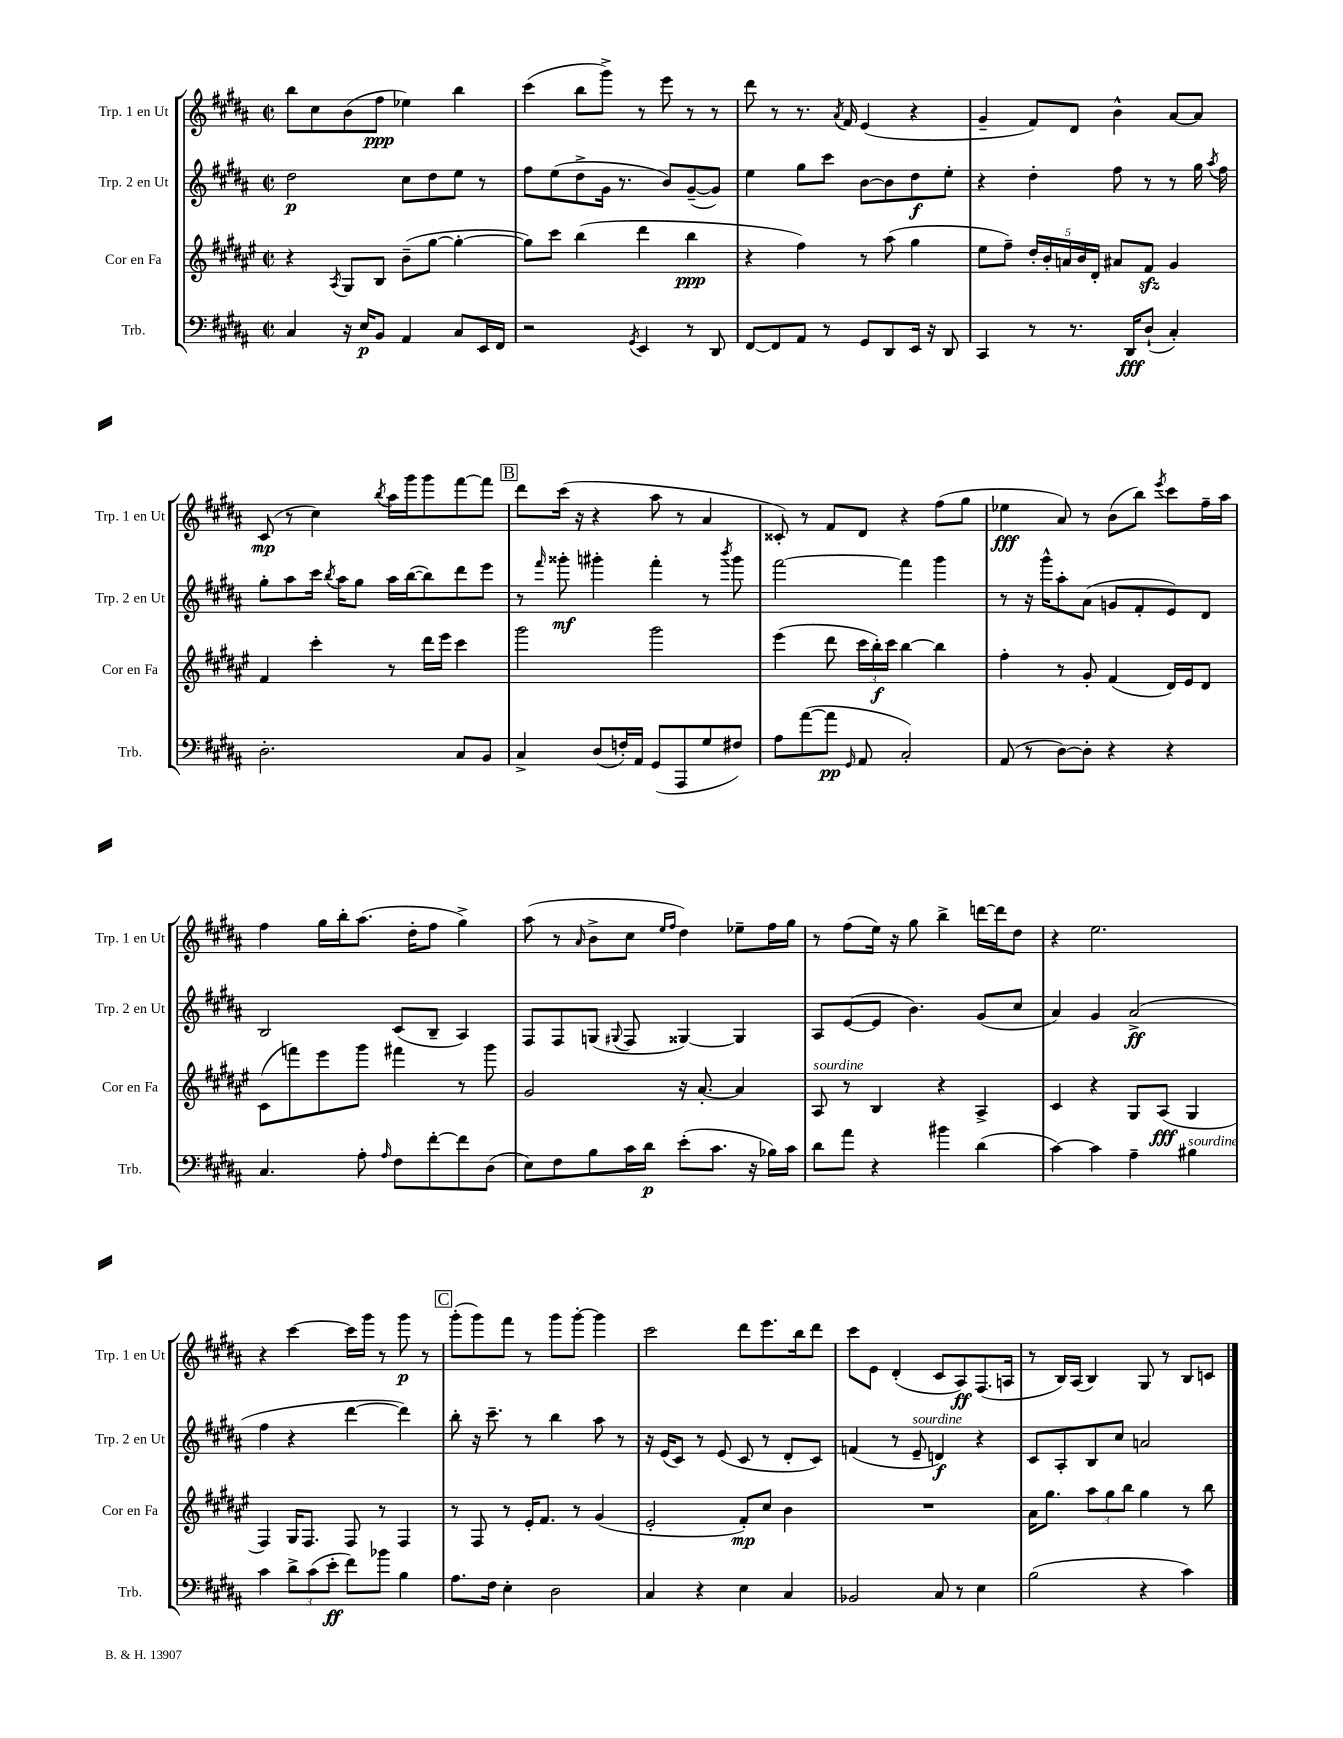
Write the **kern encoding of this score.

**kern	**dynam	**kern	**dynam	**kern	**dynam	**kern	**dynam
*part4	*part4	*part3	*part3	*part2	*part2	*part1	*part1
*staff4	*staff4	*staff3	*staff3	*staff2	*staff2	*staff1	*staff1
*I"Trb.	*	*I"Cor en Fa	*	*I"Trp. 2 en Ut	*	*I"Trp. 1 en Ut	*
*I'Trb.	*	*I'Cor en Fa	*	*I'Trp. 2 en Ut	*	*I'Trp. 1 en Ut	*
*clefF4	*	*clefG2	*	*clefG2	*	*clefG2	*
*k[f#c#g#d#a#]	*	*k[f#c#g#d#a#e#]	*	*k[f#c#g#d#a#]	*	*k[f#c#g#d#a#]	*
*M2/2	*	*M2/2	*	*M2/2	*	*M2/2	*
*met(c|)	*	*met(c|)	*	*met(c|)	*	*met(c|)	*
=8	=8	=8	=8	=8	=8	=8	=8
4C#/	.	4r	.	2dd#\	p	8bb\L	.
.	.	.	.	.	.	8cc#\	.
.	.	8qA#/	.	.	.	.	.
16r	.	8G#/L	.	.	.	(8b\	.
16E/KL	p	.	.	.	.	.	.
8BB/J	.	8B/J	.	.	.	8ff#\J	ppp
4AA#/	.	(8b~\L	.	8cc#\L	.	4ee-X\)	.
.	.	[8gg#\J	.	8dd#\	.	.	.
8C#/L	.	4gg#'\_	.	8ee\J	.	4bb\	.
16EE/L	.	.	.	8r	.	.	.
16FF#/JJ	.	.	.	.	.	.	.
=9	=9	=9	=9	=9	=9	=9	=9
2r	.	8gg#\L])	.	8ff#\L	.	(4ccc#\	.
.	.	8ccc#\J	.	(8ee\	.	.	.
.	.	(4bb\	.	8dd#^\	.	8bb\L	.
.	.	.	.	16g#\Jk	.	8ggg#^\J)	.
.	.	.	.	8.r	.	.	.
8qGG#/	.	.	.	.	.	.	.
4EE/	.	4ddd#\	.	.	.	8r	.
.	.	.	.	8b/L)	.	8eee\	.
8r	.	4bb\	ppp	([8g#~/	.	8r	.
8DD#/	.	.	.	8g#/J])	.	8r	.
=10	=10	=10	=10	=10	=10	=10	=10
[8FF#/L	.	4r	.	4ee\	.	8ddd#\	.
8FF#/]	.	.	.	.	.	8r	.
8AA#/J	.	4ff#\)	.	8gg#\L	.	8.r	.
8r	.	.	.	8ccc#\J	.	.	.
.	.	.	.	.	.	8qa#/	.
.	.	.	.	.	.	16f#/	.
8GG#/L	.	8r	.	[8b\L	.	(4e/	.
8DD#/	.	(8aa#\	.	8b\]	.	.	.
16EE/Jk	.	4gg#\	.	8dd#\	f	4r	.
16r	.	.	.	.	.	.	.
8DD#/	.	.	.	8ee'\J	.	.	.
=11	=11	=11	=11	=11	=11	=11	=11
4CC#/	.	8ee#\L	.	4r	.	4g#~/	.
.	.	8ff#~\J)	.	.	.	.	.
8r	.	20dd#'/LL	.	4dd#'\	.	8f#/L)	.
.	.	20b'/	.	.	.	.	.
.	.	20an/	.	.	.	.	.
8.r	.	.	.	.	.	8d#/J	.
.	.	20b/	.	.	.	.	.
.	.	20d#'/JJ	.	.	.	.	.
.	.	8a#X/L	.	8ff#\	.	4b^^\	.
16DD#/KL	fff	.	.	.	.	.	.
(8D#`/J	.	8f#zz/J	.	8r	.	.	.
4C#'/)	.	4g#/	.	8r	.	[8a#/L	.
.	.	.	.	16gg#\	.	8a#/J]	.
.	.	.	.	8qaa#/	.	.	.
.	.	.	.	16ff#\	.	.	.
!!LO:LB:g=z
=12	=12	=12	=12	=12	=12	=12	=12
2.D#'\	.	4f#/	.	8gg#'\L	.	(8c#/	mp
.	.	.	.	8aa#\	.	8r	.
.	.	4ccc#'\	.	16ccc#\Jk	.	4cc#\)	.
.	.	.	.	8qbb/	.	.	.
.	.	.	.	16aa#\KL	.	.	.
.	.	.	.	8gg#\J	.	.	.
.	.	.	.	.	.	8qbb/	.
.	.	8r	.	16aa#\LL	.	16aa#\LL	.
.	.	.	.	([16bb\J	.	16ggg#\J	.
.	.	16ddd#\LL	.	8bb\])	.	8ggg#\	.
.	.	16eee#\JJ	.	.	.	.	.
8C#/L	.	4ccc#\	.	8ddd#\	.	[8fff#\	.
8BB/J	.	.	.	8eee\J	.	8fff#\J]	.
!!LO:REH:place=s1:t=B
=13	=13	=13	=13	=13	=13	=13	=13
4C#^/	.	2ggg#\	.	8r	.	8ddd#\L	.
.	.	.	.	16qqfff#/	.	.	.
.	.	.	.	8ggg##X'\	mf	(16ccc#\Jk	.
.	.	.	.	.	.	16r	.
(8D#/L	.	.	.	4ggg#X'\	.	4r	.
16Fn'/L)	.	.	.	.	.	.	.
16AA#/JJ	.	.	.	.	.	.	.
(8GG#/L	.	2ggg#\	.	4fff#'\	.	8aa#\	.
8AAA#/	.	.	.	.	.	8r	.
8G#/	.	.	.	8r	.	4a#/	.
.	.	.	.	8qbbb/	.	.	.
8F#X/J)	.	.	.	8ggg#\	.	.	.
=14	=14	=14	=14	=14	=14	=14	=14
8A#\L	.	(4eee#\	.	[2fff#\	.	8c##X'/)	.
([8a#\	.	.	.	.	.	8r	.
8a#\J]	pp	8ddd#\	.	.	.	8f#/L	.
16qqGG#/	.	.	.	.	.	.	.
8AA#/	.	24ccc#\LL	.	.	.	8d#/J	.
.	.	24bb'\)	f	.	.	.	.
.	.	24ccc#\JJ	.	.	.	.	.
2C#'/)	.	[4bb\	.	4fff#\]	.	4r	.
.	.	4bb\]	.	4ggg#\	.	(8ff#\L	.
.	.	.	.	.	.	8gg#\J	.
=15	=15	=15	=15	=15	=15	=15	=15
(8AA#/	.	4ff#'\	.	8r	.	4ee-X\	fff
8r	.	.	.	16r	.	.	.
.	.	.	.	16ggg#^^\KL	.	.	.
[8D#\L)	.	8r	.	8aa#'\	.	8a#/)	.
8D#'\J]	.	8g#'/	.	(8a#\J	.	8r	.
4r	.	(4f#/	.	8gn/L	.	(8b\L	.
.	.	.	.	8f#'/	.	8bb\J)	.
.	.	.	.	.	.	8qeee/	.
4r	.	16d#/LL)	.	8e/)	.	8ccc#\L	.
.	.	16e#/J	.	.	.	.	.
.	.	8d#/J	.	8d#/J	.	16ff#~\L	.
.	.	.	.	.	.	16aa#\JJ	.
!!LO:LB:g=z
=16	=16	=16	=16	=16	=16	=16	=16
4.C#/	.	(8c#\L	.	2B/	.	4ff#\	.
.	.	8fffn\)	.	.	.	.	.
.	.	8eee#\	.	.	.	16gg#\LL	.
.	.	.	.	.	.	16bb'\J	.
8A#'\	.	8ggg#\J	.	.	.	(8.aa#\J	.
16qqA#/	.	.	.	.	.	.	.
8F#\L	.	4fff#X\	.	(8c#/L	.	.	.
.	.	.	.	.	.	16dd#'\KL	.
[8f#'\	.	.	.	8B~/J	.	8ff#\J	.
8f#\]	.	8r	.	4A#/)	.	4gg#^\)	.
(8D#\J	.	8ggg#\	.	.	.	.	.
=17	=17	=17	=17	=17	=17	=17	=17
8E\L)	.	2g#/	.	8F#/L	.	(8aa#\	.
8F#\	.	.	.	8F#/	.	8r	.
.	.	.	.	.	.	16qqa#/	.
8B\	.	.	.	(8Gn/J	.	8b^\L	.
.	.	.	.	8qqG#X/	.	.	.
16c#\L	.	.	.	8F#/	.	8cc#\J	.
16d#\JJ	p	.	.	.	.	.	.
.	.	.	.	.	.	16qqee/LL	.
.	.	.	.	.	.	16qqff#/JJ	.
(8e'\L	.	16r	.	[4G##X/)	.	4dd#\)	.
.	.	[8.a#'/	.	.	.	.	.
8.c#\J	.	.	.	.	.	.	.
.	.	4a#/]	.	4G##/]	.	8ee-X~\L	.
16r	.	.	.	.	.	.	.
16B-X\LL)	.	.	.	.	.	16ff#\L	.
16c#\JJ	.	.	.	.	.	16gg#\JJ	.
=18	=18	=18	=18	=18	=18	=18	=18
!	!	!LO:TX:a:i:t=sourdine	!	!	!	!	!
8d#\L	.	8A#/	.	8A#/L	.	8r	.
8a#\J	.	8r	.	([8e/	.	(8ff#\L	.
4r	.	4B/	.	8e/J]	.	16ee\Jk)	.
.	.	.	.	.	.	16r	.
.	.	.	.	4.b\)	.	8gg#\	.
4b#X\	.	4r	.	.	.	4bb^\	.
(4d#\	.	4A#^/	.	(8g#/L	.	[16dddn\LL	.
.	.	.	.	.	.	16ddd\J]	.
.	.	.	.	8cc#/J	.	8dd#\J	.
=19	=19	=19	=19	=19	=19	=19	=19
[4c#\)	.	4c#/	.	4a#/)	.	4r	.
4c#\]	.	4r	.	4g#/	.	2.ee\	.
4A#~\	.	8G#/L	.	(2a#^/	ff	.	.
.	.	(8A#/J	fff	.	.	.	.
!LO:TX:a:i:t=sourdine	!	!	!	!	!	!	!
4B#X\	.	4G#/	.	.	.	.	.
!!LO:LB:g=z
=20	=20	=20	=20	=20	=20	=20	=20
4c#\	.	4F#/)	.	4ff#\	.	4r	.
12d#^\L	.	16G#/KL	.	4r	.	[4ccc#\	.
.	.	8.F#/J	.	.	.	.	.
(12c#\	.	.	.	.	.	.	.
12e'\J	ff	.	.	.	.	.	.
8f#\L)	.	8F#/	.	[4ddd#\	.	16ccc#\LL]	.
.	.	.	.	.	.	16ggg#\JJ	.
8b-X\J	.	8r	.	.	.	8r	.
4B\	.	4F#/	.	4ddd#\])	.	8ggg#\	p
.	.	.	.	.	.	8r	.
!!LO:REH:place=s1:t=C
=21	=21	=21	=21	=21	=21	=21	=21
8.A#\L	.	8r	.	8bb'\	.	(8ggg#'\L	.
.	.	8F#/	.	16r	.	8ggg#\)	.
16F#\Jk	.	.	.	8.ccc#~\	.	.	.
4E'\	.	8r	.	.	.	8fff#\J	.
.	.	16e#'/KL	.	8r	.	8r	.
.	.	8.f#/J	.	.	.	.	.
2D#\	.	.	.	4bb\	.	8ggg#\L	.
.	.	8r	.	.	.	[8ggg#'\J	.
.	.	(4g#/	.	8aa#\	.	4ggg#\]	.
.	.	.	.	8r	.	.	.
=22	=22	=22	=22	=22	=22	=22	=22
4C#/	.	2e#'/	.	16r	.	2ccc#\	.
.	.	.	.	(16e/KL	.	.	.
.	.	.	.	8c#/J)	.	.	.
4r	.	.	.	8r	.	.	.
.	.	.	.	(8e/	.	.	.
4E\	.	8f#'/L)	mp	8c#/	.	8ddd#\L	.
.	.	8cc#/J	.	8r	.	8.eee\	.
4C#/	.	4b\	.	8d#'/L	.	.	.
.	.	.	.	.	.	16bb\k	.
.	.	.	.	8c#/J)	.	8ddd#\J	.
=23	=23	=23	=23	=23	=23	=23	=23
2BB-X/	.	1r	.	(4fn/	.	8ccc#\L	.
.	.	.	.	.	.	8e\J	.
.	.	.	.	8r	.	(4d#'/	.
!	!	!	!	!LO:TX:a:i:t=sourdine	!	!	!
.	.	.	.	8e~/	.	.	.
8C#/	.	.	.	4dn/)	f	8c#/L	.
8r	.	.	.	.	.	8A#/)	ff
4E\	.	.	.	4r	.	(8.F#/	.
.	.	.	.	.	.	16An/Jk	.
=24	=24	=24	=24	=24	=24	=24	=24
(2B\	.	16a#\KL	.	8c#/L	.	8r	.
.	.	8.gg#\J	.	.	.	.	.
.	.	.	.	8A#'/	.	16B/LL)	.
.	.	.	.	.	.	(16A#/JJ	.
.	.	12aa#\L	.	8B/	.	4B/)	.
.	.	12gg#\	.	.	.	.	.
.	.	.	.	8cc#/J	.	.	.
.	.	12bb\J	.	.	.	.	.
4r	.	4gg#\	.	2an/	.	8G#/	.
.	.	.	.	.	.	8r	.
4c#\)	.	8r	.	.	.	8B/L	.
.	.	8bb\	.	.	.	8cn/J	.
==	==	==	==	==	==	==	==
*-	*-	*-	*-	*-	*-	*-	*-
